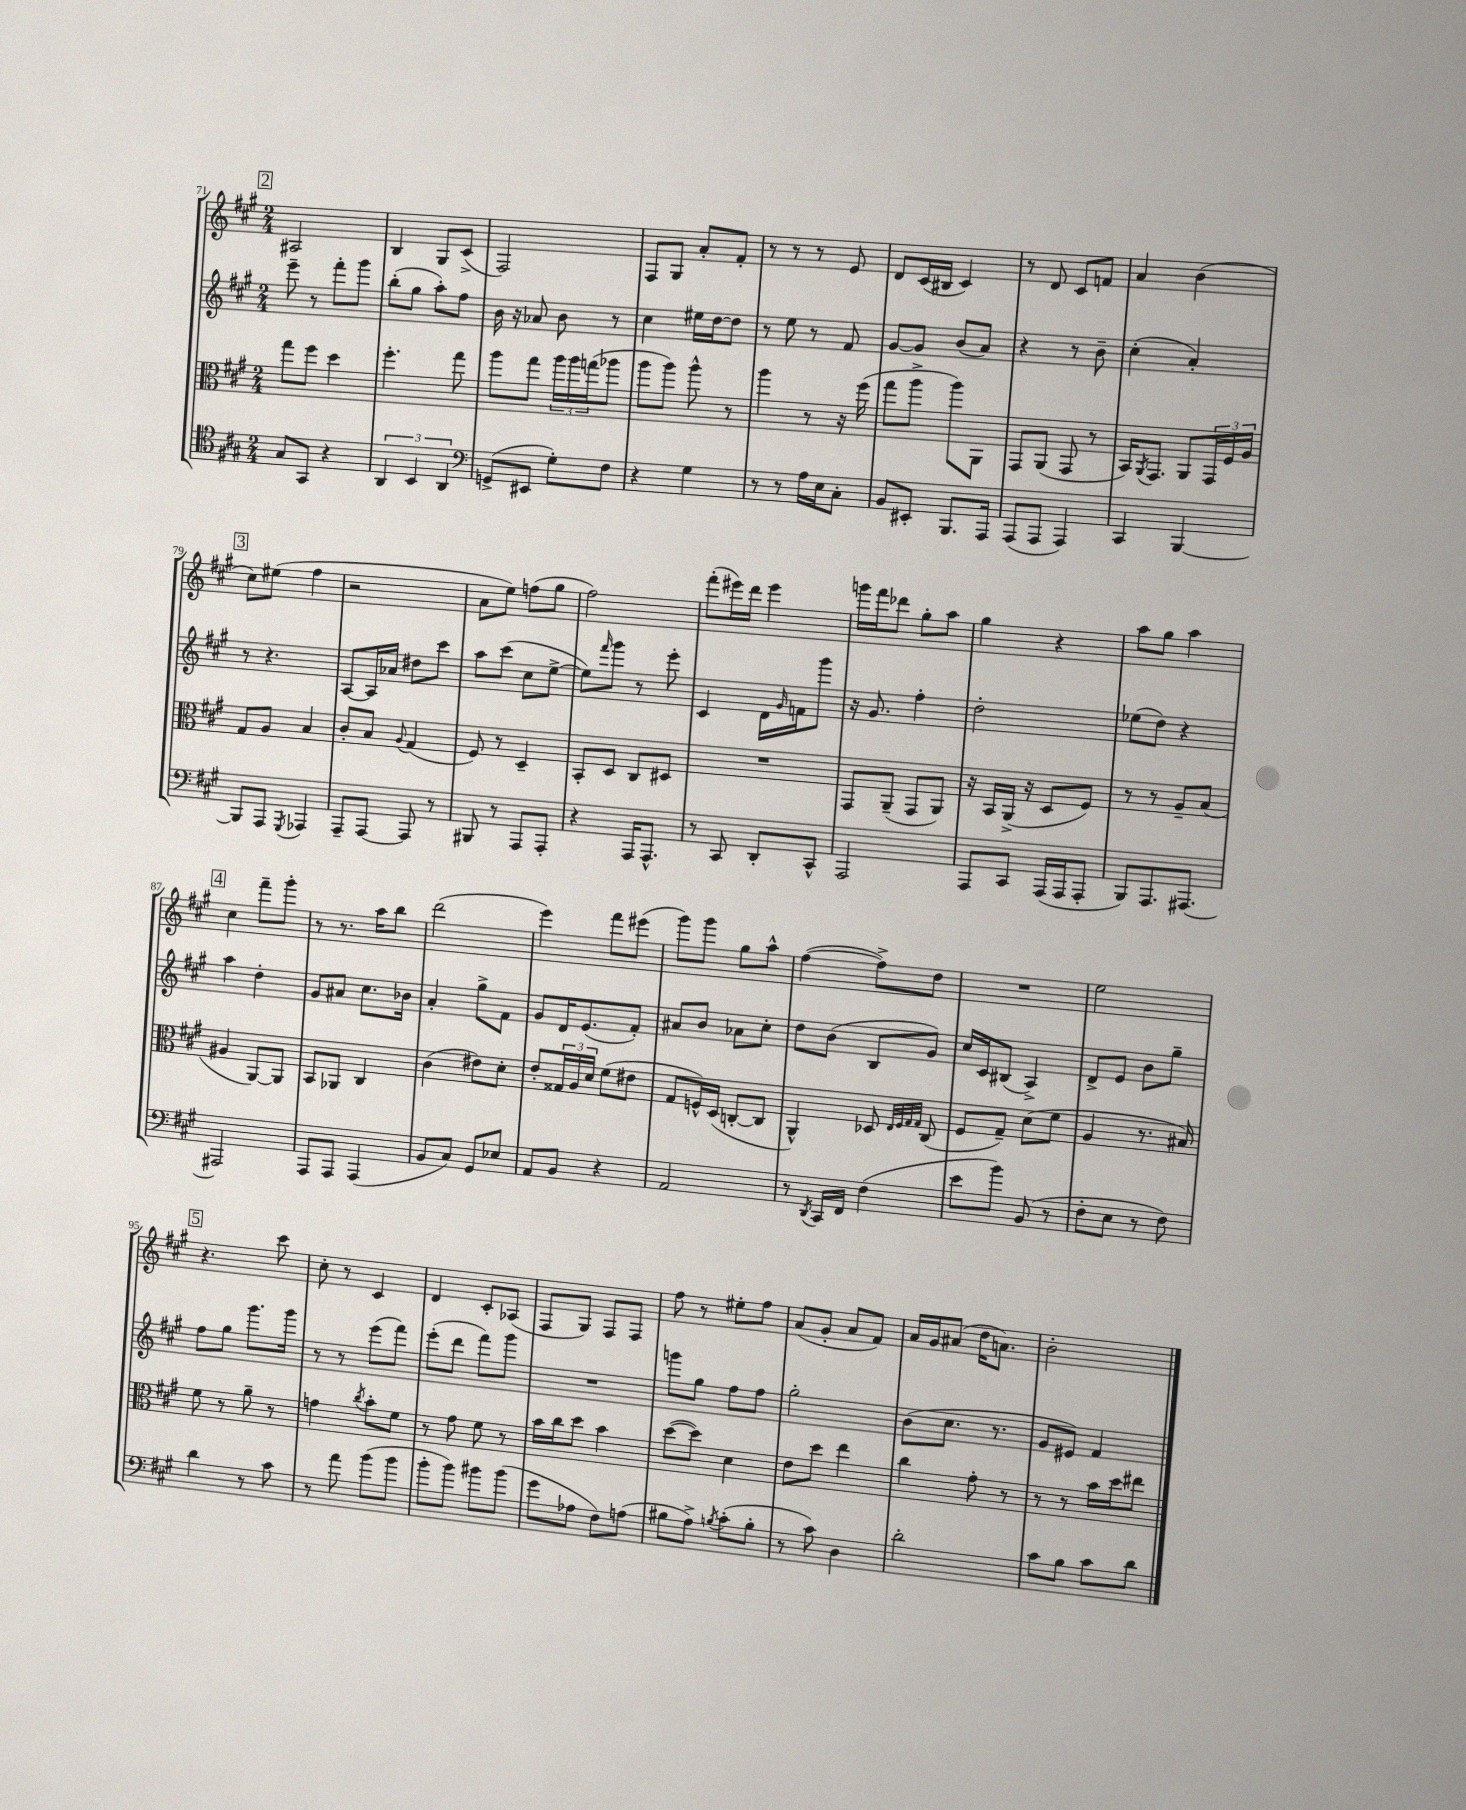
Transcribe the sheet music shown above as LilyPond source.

<<
\new StaffGroup <<
\new Staff = "s0" {
    \clef treble \key a \major \numericTimeSignature \time 2/4
    \mark \markup { \box "2" } ais2 |
    b4 gis8 cis'8->( |
    fis2) |
    fis8 gis8 a'8-. fis'8-. |
    r8 r8 r8 e'8 |
    d'8 cis'16( bis16 cis'4) |
    r8 d'8 cis'8 f'8 |
    a'4 b'4( |
    \mark \markup { \box "3" } cis''8) eis''8( fis''4 |
    r2 |
    a'8 e''8) f''8( gis''8 |
    fis''2) |
    fis'''8-.( eis'''16) d'''16 eis'''4 |
    g'''16 fis'''16 des'''8 gis''8-. a''8 |
    gis''4 r4 |
    a''8 gis''8 a''4 |
    \mark \markup { \box "4" } cis''4 fis'''8-- gis'''8-. |
    r8 r8. a''16 b''8 |
    d'''2( |
    e'''4) fis'''8 eis'''8( |
    gis'''8) gis'''8 gis''8 a''8-^ |
    fis''4~( fis''8->) d''8 |
    R2 |
    e''2 |
    \mark \markup { \box "5" } r4. cis'''8 |
    cis''8-. r8 cis'4 |
    d'4 cis'8-. aes8( |
    fis8 gis8) fis8 fis8 |
    fis''8 r8 eis''8-. fis''8 |
    a'8( gis'8-. a'8 fis'8) |
    a'16 gis'16 ais'8( d''16 a'8.) |
    b'2-. \bar "|." |
}
\new Staff = "s1" {
    \clef treble \key a \major \numericTimeSignature \time 2/4
    \mark \markup { \box "2" } e'''8-- r8 fis'''8-. gis'''8 |
    b''8-.( gis''8 a''8-.) fis''8 |
    b'16 r16 aes'8 b'8 r8 |
    cis''4 eis''16 d''16~ d''8 |
    r8 e''8 r8 fis'8 |
    gis'8~ gis'8 b'8( a'8) |
    r4 r8 b'8-- |
    cis''4-.( a'4-.) |
    \mark \markup { \box "3" } r8 r4. |
    a8~ a16 aes'16 dis''8 cis'''8 |
    a''8 cis'''8( cis''8 e''8~-> |
    e''8) \grace { fis'''16 } gis'''8 r8 e'''8-. |
    cis'4 d'16 \grace { gis'16 } f'16 gis'''8 |
    r16 gis'8. fis''4-. |
    d''2-. |
    ees''8( d''8) r4 |
    \mark \markup { \box "4" } a''4 d''4-. |
    gis'8 ais'8 cis''8. bes'16 |
    a'4-. gis''8-> fis'8 |
    gis'8 d'16 e'8.( fis'8-.) |
    ais'8 b'8 aes'8 cis''8-. |
    d''8 b'8( b8 gis'8) |
    cis''16 cis'16 bis8( a4->) |
    d'8-> e'8 b'8 gis''8-- |
    \mark \markup { \box "5" } fis''8 gis''8 gis'''8. gis'''16 |
    r8 r8 e'''8( fis'''8) |
    e'''8-.( d'''8 fis'''8) gis'''8 |
    R2 |
    g'''8 gis''8 fis''8 fis''8 |
    gis''2-. |
    b'8( cis''8. r8. |
    gis'8 eis'8) fis'4 \bar "|." |
}
\new Staff = "s2" {
    \clef alto \key a \major \numericTimeSignature \time 2/4
    \mark \markup { \box "2" } gis''8 fis''8 d''4 |
    fis''4.-. gis''8 |
    a''8 gis''8 \tuplet 3/2 { a''16 a''16 g''16( } aes''8 |
    a''8 a''8) a''8-^ r8 |
    a''4 r8 r16 fis''16( |
    gis''8 a''8-> a''8) a,8 |
    gis,8 a,8( gis,8 r8 |
    b,16) \acciaccatura { a,8 } gis,8. a,8 \tuplet 3/2 { gis,16 fis16 a16 } |
    \mark \markup { \box "3" } gis8 a8 b4 |
    cis'8-. b8 \appoggiatura { a8 } gis4( |
    fis8) r8 d4-- |
    b,8-. d8 cis8 dis8 |
    R2 |
    gis,8 a,8--( gis,8 a,8) |
    r16 b,16 a,16->( r16 d8 fis8) |
    r8 r8 a8-- b8( |
    \mark \markup { \box "4" } ais4 a,8~) a,8 |
    b,8 aes,8 cis4 |
    cis'4( eis'8) d'8-. |
    e'8-. \tuplet 3/2 { gisis16 a16 d'16 } fis'8( eis'8 |
    gis8 f16-^) d16( c8~-. c8 |
    a,4-^) des8 \grace { e32 fis32 gis32 gis32 } cis8( |
    fis8 gis8--) d'8( fis'8 |
    a4 r8. bis16) |
    \mark \markup { \box "5" } fis'8 r8 a'8-- r8 |
    g'4 \acciaccatura { cis''8 } b'8-. fis'8 |
    r8 gis'8 fis'8 r8 |
    b'16 cis''16 d''8 b'4 |
    d''8~( d''8) d'4 |
    e'8 d''8 e''4 |
    cis''4 gis'8-. r8 |
    r8 r8 b'16 d''16 eis''8 \bar "|." |
}
\new Staff = "s3" {
    \clef tenor \key a \major \numericTimeSignature \time 2/4
    \mark \markup { \box "2" } gis8 gis,8 r4 |
    \tuplet 3/2 { a,4 b,4 a,4 } |
    \clef bass g,8->( eis,8 gis8-.) fis8 |
    r4 gis4 |
    r8 r8 a16 e16 cis8-. |
    b,8 eis,8-. b,,8. a,,16 |
    a,,8( a,,8 a,,4) |
    cis,4 b,,4~ |
    \mark \markup { \box "3" } b,,8 a,,8 \acciaccatura { gis,,8 } aes,,4 |
    a,,8-- a,,8~ a,,8 r8 |
    bis,,8 r8 a,,8 a,,8-. |
    r4 a,,16 a,,8.-^ |
    r8 cis,8 d,8-. cis,8-^ |
    a,,2 |
    a,,8 cis,8 a,,16( a,,16 a,,8-. |
    b,,8) a,,8. ais,,8.~ |
    \mark \markup { \box "4" } ais,,2 |
    a,,8 a,,8 a,,4( |
    b,8 cis8) gis,8 ees8 |
    a,8 b,8 r4 |
    a,2 |
    r8 \acciaccatura { d,8 } cis,16 fis,16 fis4( |
    e'8 b'8) b,8( r8 |
    fis8-. e8 r8 fis8) |
    \mark \markup { \box "5" } d'4 r8 cis'8 |
    r8 a'8 b'8( b'8 |
    b'8-. b'8) bis'8 bis'8( |
    gis'8 aes8 fis8) a8( |
    bis8 a8->) \acciaccatura { b8 } cis'8-.( b8-. |
    r8 cis'8) d4 |
    d'2-. |
    cis'8 b8 cis'8 d'8 \bar "|." |
}
>>
>>
\layout { \context { \Score currentBarNumber = #71 } }
